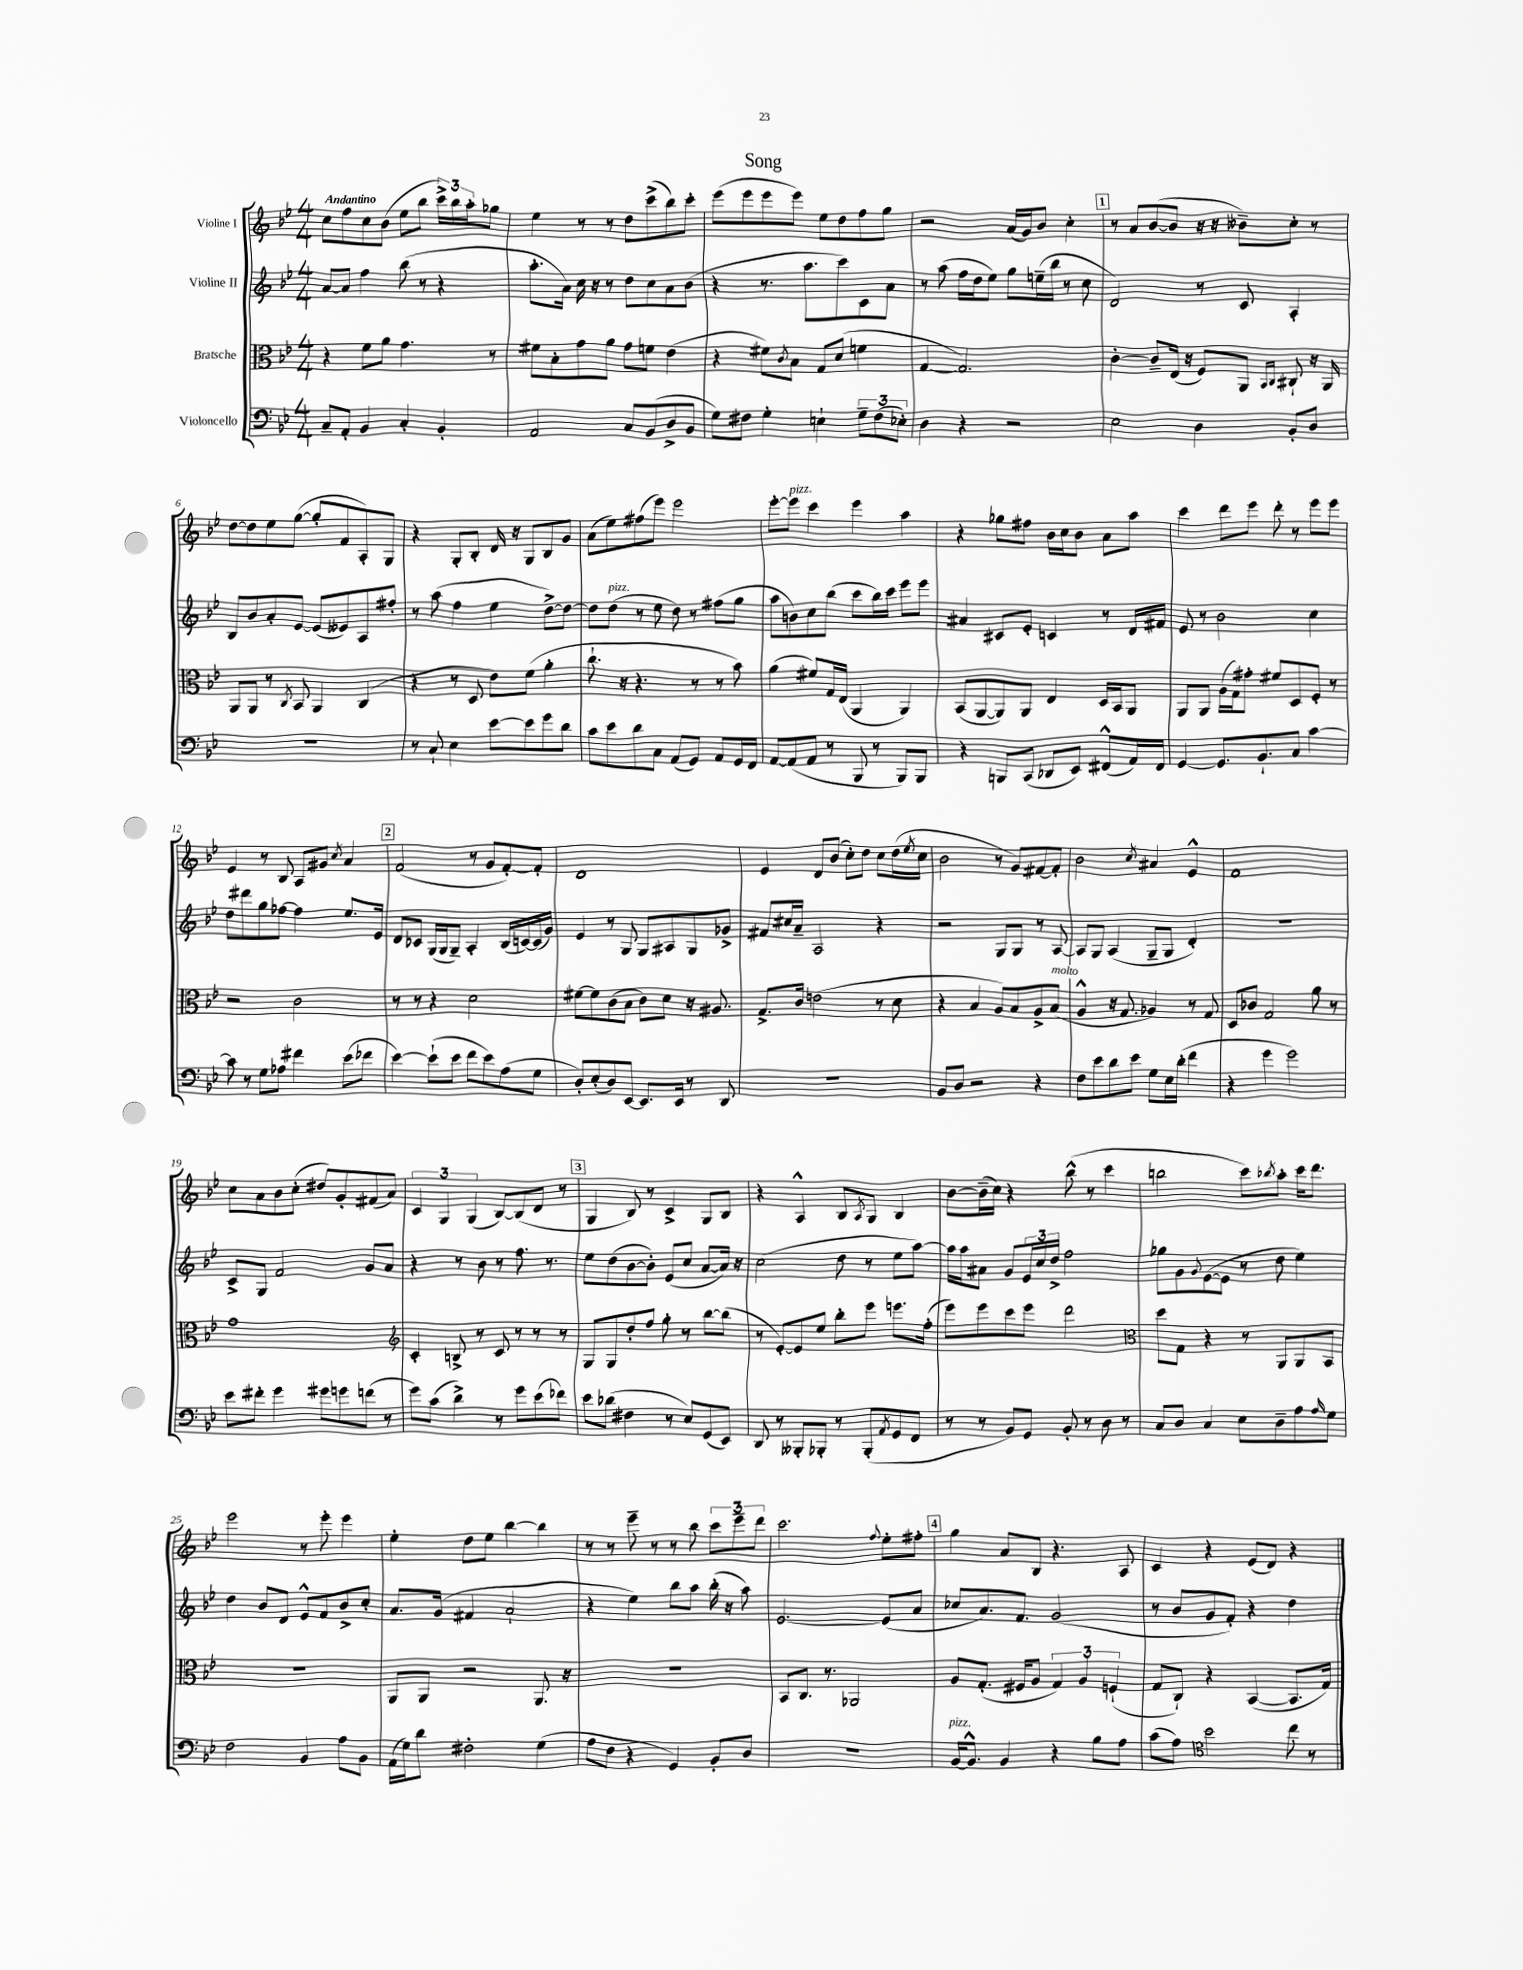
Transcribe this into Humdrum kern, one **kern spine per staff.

**kern	**kern	**kern	**kern
*part4	*part3	*part2	*part1
*staff4	*staff3	*staff2	*staff1
*I"Violoncello	*I"Bratsche	*I"Violine II	*I"Violine I
*clefF4	*clefC3	*clefG2	*clefG2
*k[b-e-]	*k[b-e-]	*k[b-e-]	*k[b-e-]
*M4/4	*M4/4	*M4/4	*M4/4
=1	=1	=1	=1
!	!	!	!LO:TX:a:B:t=Andantino
8C~/L	4r	[8a/L	8cc\L
8AA'/J	.	8a/J]	8ff\
4BB-/	8f\L	4ff\	8cc\
.	8a\J	.	(8b-\J
4C'/	4.g\	(8bb-\	8ee-\L
.	.	8r	8bb-\J
4BB-'/	.	4r	24ccc^\LL)
.	.	.	24bb-\
.	.	.	24aa'\J
.	8r	.	8gg-X\J
=2	=2	=2	=2
2AA/	8f#X\L	8.aa'\L	4ee-\
.	8B-'\	.	.
.	.	16a\Jk)	.
.	8g\	16cc\	8r
.	.	16r	.
.	8a\J	8r	8r
8C/L	8g\L	8dd\L	8dd\L
(8BB-/	8fn\J	8cc\	(8ccc^\
8D^/	(4e-\	8a\	8bb-\)
8BB-/J	.	(8b-\J	8ccc'\J
=3	=3	=3	=3
8G\L)	4r	4r	(8eee-\L
8F#X\J	.	.	8eee-\
4G'\	8f#X\L)	8.r	8eee-\
.	8qc/	.	.
.	8B-\J	.	8eee-\J)
.	.	8.aa\L	.
4En`\	8G/L	.	8ee-\L
.	(8d/J	8ccc\)	8dd\
12G~\L	4fn\	8c\	8ff\
(12F#\	.	.	.
.	.	8a\J	8gg\J
12E-X'\J)	.	.	.
=4	=4	=4	=4
4D\	[4G/	8r	2r
.	.	(8aa\	.
4r	2.G/])	16ff\LL	.
.	.	16dd\J	.
.	.	8ee-\J)	.
2r	.	8gg\L	(16a/LL
.	.	.	16g/J)
.	.	(16een~\L	8b-/J
.	.	16bb-\JJ	.
.	.	8r	4cc'\
.	.	8cc\	.
!!LO:REH:place=s1:t=1
=5	=5	=5	=5
2E-\	[4c'\	2d/)	8r
.	.	.	8a/L
.	8c~/L]	.	([8b-/
.	(16E-/Jk	.	8b-/J]
.	16r	.	.
4D\	8F/L)	8r	16r
.	.	.	16r
.	8AA/J	8c/	8b--X~\L)
.	16qqBB-/LL	.	.
.	16qqC/JJ	.	.
8BB-'/L	8C#X`/	4A'/	8cc'\J
8D/J	16r	.	8r
.	16AA/	.	.
!!LO:LB:g=z
=6	=6	=6	=6
1r	8AA/L	8B-/L	[8dd\L
.	8AA/J	8b-/	8dd\]
.	8r	8a'/	8ee-\
.	8qC/	.	.
.	8BB-/	[8e-/J	([8gg\J
.	4AA/	(8e-/L]	8gg'/L]
.	.	8e--X/)	8f/
.	(4C/	8A/	8A'/)
.	.	8ff#X'/J	8G/J
=7	=7	=7	=7
8r	4r	8r	4r
8C`/	.	(8aa\	.
4E-\	8r	4ff\	8G'/L
.	8D/	.	8B-'/J
[8e-\L	8e-\L)	4ee-\	16d/
.	.	.	16r
8e-\]	(8f\J	.	8G/L
8g\	4a'\	[8dd^\L)	8B-/
8d\J	.	8dd\J_	8g/J
=8	=8	=8	=8
8c\L	8.cc`\	8dd\L]	(8a\L
!	!	!LO:TX:a:i:t=pizz.	!
8e-\	.	(8dd\J	8ee-\)
.	16r	.	.
8d\	4.r	8r	(8ff#X\
8C\J	.	8ee-\	8eee-\J)
(8AA/L	.	8dd\)	2eee-\
8GG/J)	8r	8r	.
8AA/L	8r	(8ff#X\L	.
16GG/L	8b-\)	8gg\J	.
16FF/JJ	.	.	.
=9	=9	=9	=9
[8AA/L	(4a\	8aa\L	[8eee-'\L
!	!	!	!LO:TX:a:i:t=pizz.
(8AA/]	.	8bn\)	8eee-\J]
8AA/J	8f#X/L)	8cc\	4ccc\
8r	16G/L	(8bb-\J	.
.	(16E-/JJ	.	.
8BBB-/	4AA/	8ccc\L	4eee-\
8r	.	16bb-\L)	.
.	.	16ccc\JJ	.
8BBB-/L)	4AA/)	8eee-\L	4aa\
8BBB-/J	.	8eee-\J	.
=10	=10	=10	=10
4r	(8BB-/L	4a#X/	4r
.	[8AA/	.	.
8BBBn/L	8AA/])	8c#X/L	8gg-X\L
(8CC/J	8AA/J	8e-'/J	8ff#X\J
8DD-X/L	4E-/	4cn/	16b-\LL
.	.	.	16cc\J
8EE-/J)	.	.	8b-\J
(8FF#X^^/L	16D/LL	8r	8a\L
.	16BB-/J	.	.
16AA/L)	8AA/J	16d/LL	8aa\J
16FF#/JJ	.	16f#X/JJ	.
=11	=11	=11	=11
[4GG/	8AA/L	8e-/	4ccc\
.	8AA/J	8r	.
8.GG/L]	(16A\LL	2b-\	8ddd\L
.	16G\J)	.	.
.	8g#X'\J	.	8eee-\J
8.BB-`/	.	.	.
.	8f#X/L	.	8ddd'\
8C/J	8D/	.	8r
[4c\	8F'/J	4cc\	8eee-\L
.	8r	.	8eee-\J
!!LO:LB:g=z
=12	=12	=12	=12
8c\]	2r	8dd\L	4e-/
8r	.	8ddd#X\	.
8G\L	.	8gg\	8r
8A-X\J	.	[8ff-X\J	8B-/
4f#X\	2c\	4ff-\]	8A/L
.	.	.	8g#X/J
.	.	.	8qcc/
(8e-\L	.	8.ee-/L	4a/
8f-X\J	.	.	.
.	.	16e-/Jk	.
!!LO:REH:place=s1:t=2
=13	=13	=13	=13
[4e-\)	8r	8d/L	(2f/
.	8r	8c-X/J	.
(8e-`\L]	4r	(16G/LL	.
.	.	16G/J	.
8e-\J	.	8G~/J)	.
8f\L	2d\	4A'/	8r
8e-\)	.	.	8g/L
(8A\	.	(16B-/LL	[8f'/)
.	.	[16cn/)	.
8G\J	.	(16c/]	8f'/J]
.	.	16g/JJ)	.
=14	=14	=14	=14
8D'/L)	[8f#X\L	4e-/	1d
(8E-'/	8f#\]	.	.
8D/)	(8c\	8r	.
[8EE-/J	8B-\J	8G/	.
8.EE-/L]	8c\L)	8G/L	.
.	8d\J	8A#X/	.
16EE-/Jk	.	.	.
8r	16r	8G/	.
.	8.A#X/	.	.
8DD/	.	8g-X^/J	.
=15	=15	=15	=15
1r	8.G^/L	8f#X/L	4e-/
.	.	16cc#X/L	.
.	16c/Jk	16a~/JJ	.
.	(2en\	2A/	8d/L
.	.	.	(8b-/J
.	.	.	8cc'\L)
.	.	.	8dd\J
.	8r	4r	8cc\L
.	8d\	.	(16dd\L
.	.	.	8qee-/
.	.	.	16cc\JJ
=16	=16	=16	=16
8BB-/L	4r	2r	2b-\
8D/J	.	.	.
2r	4B-/	.	.
.	8A/L)	8G/L	8r
.	8B-/	8G/J	8g/L)
4r	8A^/	8r	[8f#X/
!	!LO:TX:a:i:t=molto	!	!
.	(8B-/J	[8A/	8f#'/J]
=17	=17	=17	=17
8F\L	4A^^/	8A/L]	2b-\
8e-\	.	8G/J	.
8d\	16r	(4A/	.
.	8.G/	.	.
8e-\J	.	.	.
.	.	.	8qcc/
8G\L	4A-X/)	8G~/L	4a#X/
16E-\L	.	8G/J	.
(16d'\JJ	.	.	.
4f\	8r	4d'/)	4e-^^/
.	8G/	.	.
=18	=18	=18	=18
4r	8D/L	1r	1f
.	8c-X/J	.	.
4g\	2G/	.	.
2g\)	.	.	.
.	8a\	.	.
.	8r	.	.
!!LO:LB:g=z
=19	=19	=19	=19
8e-\L	1g	8c^/L	8cc\L
8f#X'\J	.	8G/J	8a\
4g\	.	2f/	8b-\
.	.	.	(8cc'\J
8g#X\L	.	.	8dd#X/L)
8gn\	.	.	8g'/
(8fn\J	.	8g/L	(8f#X/
8r	.	8a/J	8a/J)
=20	=20	=20	=20
*	*clefG2	*	*
8g\L)	4c'/	4r	6c/
(8c\J	.	.	.
.	.	.	6G/
4d^\)	8Bn^/	8r	.
.	.	.	(6G/
.	8r	8b-\	.
8r	8c/	8r	[8B-/L)
8g\L	8r	8.ff\	(8B-/]
(8e-\	8r	.	8d/J
.	.	8.r	.
8f-X\J)	8r	.	8r
!!LO:REH:place=s1:t=3
=21	=21	=21	=21
8e-\L	8G/L	8ee-\L	4G/
(8d-X\J	8G/	(8dd\	.
4F#X\	8dd'/	[8b-\	8B-/)
.	8ff/J	8b-'\J])	8r
8r	8gg'\	(8e-/L	4c^/
8E-/L)	8r	8cc/J	.
(8GG/	[8bb-\L	[8a/L	8G/L
8EE-/J)	(8bb-\J]	16a/Jk])	8B-/J
.	.	16r	.
=22	=22	=22	=22
8DD/	8r	(2cc\	4r
8r	[8e-'/L)	.	.
8BBB--X'/L	8e-/]	.	4A^^/
8BBB-X'/J	8ee-/J	.	.
8r	8bb-'\L	8dd\	8B-/L
.	.	.	8qA/
(8BBB-'/L	8eee-\J	8r	8G/J
8qAA/	.	.	.
8GG/	8.eeen\L	8ee-\L	4B-/
8FF/J	.	[8aa\J)	.
.	(16ff'\Jk	.	.
=23	=23	=23	=23
8r	8eee-\L)	16aa\LL]	[8b-\L
.	.	16aa\J	.
8r	8eee-\	8a#X\J	(16b-~\L]
.	.	.	16cc\JJ)
8BB-/L)	8ccc\	8g/L	4r
8GG/J	8eee-\J	24e-/L	.
.	.	24cc/	.
.	.	24dd^/JJ	.
8BB-'/	2ddd\	2ff\	(8bb-^^\
8r	.	.	8r
8D\	.	.	4ccc\
8r	.	.	.
=24	=24	=24	=24
*	*clefC3	*	*
8C/L	8dd\L	8gg-X\L	2bbn\
8D/J	8G\J	8g\	.
.	.	8qqg/	.
4C/	4r	([8e-\	.
.	.	8e-\J]	.
8E-\L	8r	8r	8ccc\L)
.	.	.	8qbb-X/
8D~\	8AA/L	8dd\	8aa'\J
8A\	8AA/	4ee-\)	16ccc\KL
.	.	.	8.ddd\J
16qqA/	.	.	.
8G\J	8BB-/J	.	.
!!LO:LB:g=z
=25	=25	=25	=25
2F\	1r	4dd\	2eee-\
.	.	8b-/L	.
.	.	8d/J	.
4BB-/	.	8e-^^/L	8r
.	.	8f/	8eee-'\
8A\L	.	8b-^/	4eee-\
8BB-\J	.	8cc'/J	.
=26	=26	=26	=26
(16AA\LL	8AA/L	8.a/L	4ee-'\
16G\J)	.	.	.
8d\J	8AA/J	.	.
.	.	(16g/Jk	.
2F#X'\	2r	4f#X/	8dd\L
.	.	.	8ee-\J
.	.	2a`/	[4bb-\
(4G\	8.AA/	.	4bb-\]
.	16r	.	.
=27	=27	=27	=27
8A\L	1r	4r	8r
8F\J	.	.	8r
4r	.	4ee-\)	8eee-~\
.	.	.	8r
4GG/)	.	8bb-\L	8r
.	.	8aa\J	8bb-\
8BB-'/L	.	(16bb-'\	12ccc\L
.	.	16r	.
.	.	.	12eee-~\
8D/J	.	8aa\)	.
.	.	.	12ddd\J
=28	=28	=28	=28
1r	8BB-/L	[2.e-/	2.ccc\
.	8.C/J	.	.
.	8.r	.	.
.	2AA-X/	.	.
.	.	.	8qqff/
.	.	(8e-/L]	8ee-'\L
.	.	8a/J	8ff#X'\J
!!LO:REH:place=s1:t=4
=29	=29	=29	=29
!LO:TX:a:i:t=pizz.	!	!	!
[16BB-/KL	8A/L	8cc-X/L	4gg\
8.BB-^^/J]	.	.	.
.	(8.G'/J	8.a/)	.
4BB-/	.	.	8a/L
.	16F#X/KL	8.f/J	.
.	8A/J	.	8B-/J
4r	6G/)	(2g/	4.r
.	6A/	.	.
8B-\L	.	.	.
.	(6Fn`/	.	.
8A\J	.	.	8A/
=30	=30	=30	=30
(8c\L	8G/L	8r	4c/
8A\J)	8C`/J)	8b-/L	.
*clefC4	*	*	*
2b-\	4r	8g/	4r
.	.	8f'/J)	.
.	([4BB-/	4r	(8e-/L
.	.	.	8d/J)
8cc\	8.BB-/L]	4dd\	4r
8r	.	.	.
.	16G/Jk)	.	.
==	==	==	==
*-	*-	*-	*-
